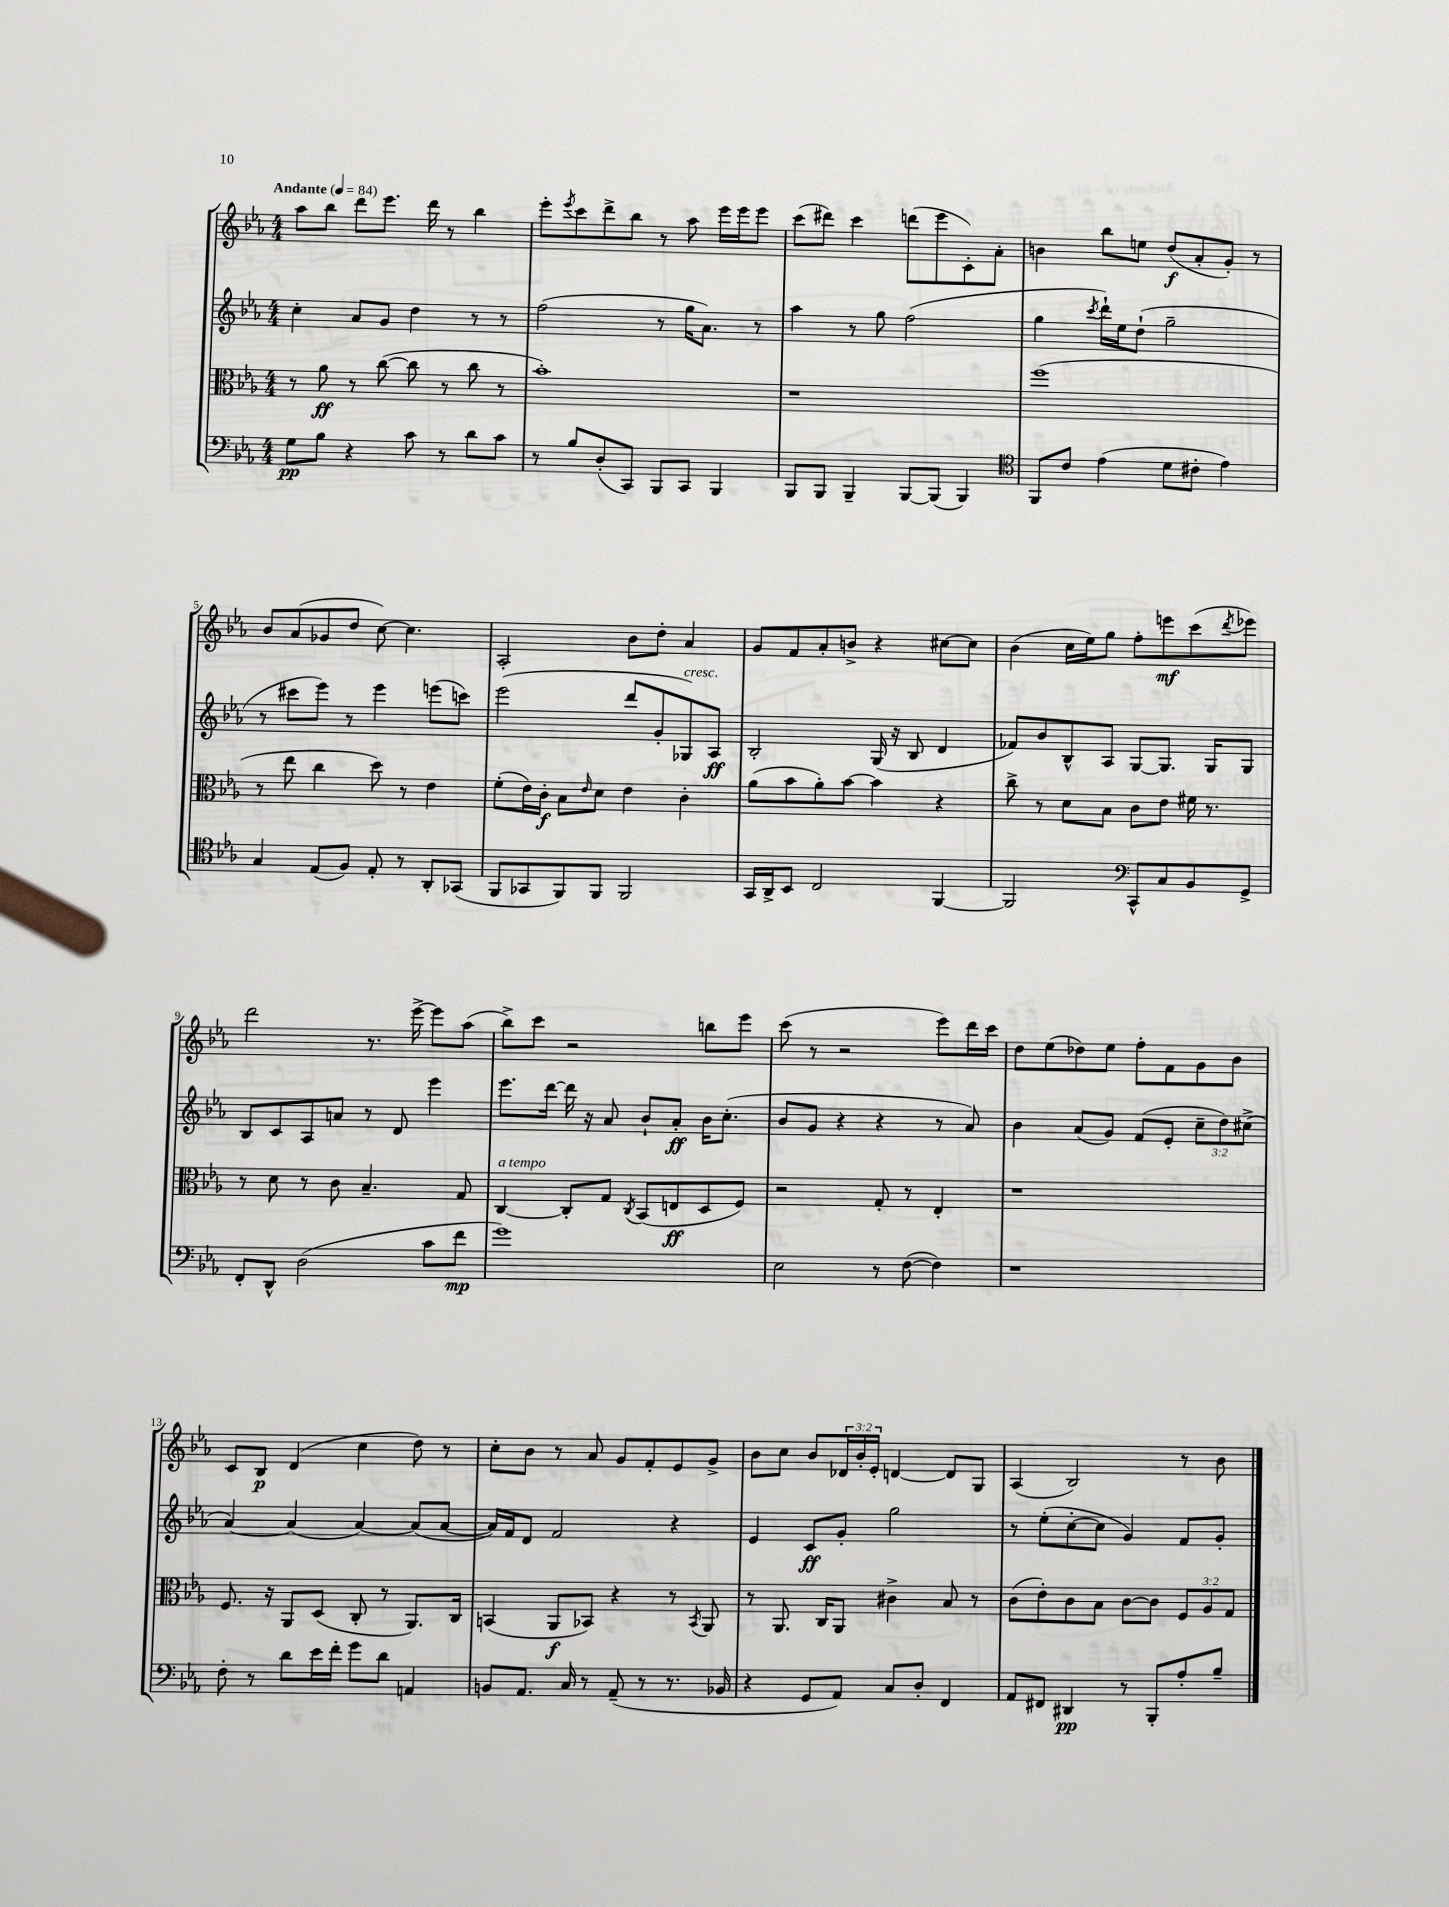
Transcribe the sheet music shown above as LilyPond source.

<<
\new StaffGroup <<
\new Staff = "s0" {
    \clef treble \key ees \major \numericTimeSignature \time 4/4 \override Staff.TupletNumber.text = #tuplet-number::calc-fraction-text \tempo "Andante" 4 = 84
    aes''8 bes''8 d'''8 ees'''8. d'''16 r8 bes''4 |
    ees'''8-. \acciaccatura { ees'''8 } c'''8 d'''8-> bes''8 r8 aes''8 ees'''16 ees'''16 ees'''8 |
    c'''8( dis'''8) c'''4 d'''8( ees'''8 c'8-.) aes'8-. |
    b'4 bes''8 e''8 d''8\f( aes'8-. g'8-.) r8 |
    bes'8 aes'8( ges'8 d''8 c''8~) c''4. |
    aes2-. bes'8 d''8-. aes'4 |
    g'8 f'8 aes'8-. b'8-> r4 cis''8~ cis''8 |
    bes'4( c''16 ees''16) g''8 f''8-. e'''8\mf c'''8( \acciaccatura { d'''8 } ees'''8) |
    d'''2 r8. ees'''16~-> ees'''8 aes''8( |
    bes''8->) c'''8 r2 b''8 ees'''8 |
    c'''8( r8 r2 ees'''8) d'''16 c'''16 |
    d''8 ees''8( des''8) ees''8 f''8-. f'8 g'8 bes'8 |
    c'8 bes8\p d'4( c''4 d''8) r8 |
    c''8-. bes'8 r8 aes'8 g'8 f'8-. ees'8 g'8-> |
    bes'8 c''8 bes'8 \tuplet 3/2 { des'16 bes'16-. ees'16-. } d'4~ d'8 g8 |
    aes4( bes2) r8 bes'8 \bar "|." |
}
\new Staff = "s1" {
    \clef treble \key ees \major \numericTimeSignature \time 4/4 \override Staff.TupletNumber.text = #tuplet-number::calc-fraction-text
    c''4-. aes'8 g'8 d''4 r8 r8 |
    f''2( r8 g''16 aes'8.) r8 |
    aes''4 r8 g''8 f''2( |
    g''4 \acciaccatura { c'''8 } d'''16-!) ees''16 d''8-!( g''2-- |
    r8 cis'''8 ees'''8) r8 ees'''4 e'''8( c'''8) |
    ees'''2( d'''8 g'8-. ges8^\markup { \italic "cresc." }) aes8\ff |
    bes2-. g16( r16 bes8 d'4 |
    fes'8) bes'8 bes8-^ aes8 g8~ g8. g16 g8 |
    bes8 c'8 aes8 a'8 r8 d'8 ees'''4 |
    ees'''8. d'''16~ d'''16 r16 aes'8 bes'8-! aes'8-.\ff bes'16 c''8.-.( |
    bes'8 g'8 r4 r4 r8 aes'8) |
    bes'4 aes'8( g'8) f'8( ees'8-. \tuplet 3/2 { c''8-- d''8) cis''8->( } |
    aes'4~) aes'4( aes'4~) aes'8( aes'8~ |
    aes'16) f'16 d'8 f'2 r4 |
    ees'4 c'8\ff g'8-. g''2 |
    r8 ees''8-.( c''8~-. c''8 g'4) f'8 g'8-. \bar "|." |
}
\new Staff = "s2" {
    \clef alto \key ees \major \numericTimeSignature \time 4/4 \override Staff.TupletNumber.text = #tuplet-number::calc-fraction-text
    r8 aes'8\ff r8 c''8~( c''8 r8 c''8 r8 |
    bes'1-.) |
    r1 |
    f''1( |
    r8 ees''8 c''4 d''8) r8 ees'4 |
    f'8-.( ees'16) c'16-.\f bes8 \grace { ees'16 } d'8 ees'4 c'4-. |
    aes'8( bes'8 aes'8-.) bes'8~ bes'4 r4 |
    c''8-> r8 d'8 bes8 c'8 ees'8 fis'16 r8. |
    r8 d'8 r8 c'8 bes4.-- g8 |
    c4~^\markup { \italic "a tempo" } c8-. g8 \acciaccatura { c8 } bes,8( e8\ff d8 f8) |
    r2 g8-. r8 ees4-. |
    r1 |
    f8. r16 aes,8 d8( c8-. r8 aes,8.) c16 |
    b,4( aes,8\f bes,8) r4 r8 \acciaccatura { bes,8 } aes,8 |
    r8 aes,8. c16 aes,8 cis'4-> bes8 r8 |
    c'8( ees'8-.) c'8 bes8 c'8~ c'8 \tuplet 3/2 { f8 aes8 g8 } \bar "|." |
}
\new Staff = "s3" {
    \clef bass \key ees \major \numericTimeSignature \time 4/4
    g8\pp bes8 r4 c'8 r8 d'8 c'8 |
    r8 bes8 d8-.( c,8) bes,,8 c,8 bes,,4 |
    bes,,8 bes,,8 bes,,4-- bes,,8~ bes,,8( bes,,4) |
    \clef tenor f,8 c'8 ees'4( d'8 cis'8-. ees'4) |
    g4 ees8( f8) ees8-. r8 aes,8-. ges,8( |
    f,8 ges,8 f,8) f,8 f,2 |
    g,16 aes,16-> bes,8 c2 f,4~ |
    f,2 \clef bass c,8-^ c8 bes,8 g,8-> |
    f,8-. d,8-^ d2( c'8 f'8\mp |
    g'1) |
    ees2 r8 f8~( f4) |
    r1 |
    f8-. r8 d'8 ees'16 f'16-. g'8 d'8 a,4 |
    b,8 aes,8. c16 r8 aes,8--( r8 r8. bes,16 |
    r4 g,8 aes,8) c8 d8-. f,4 |
    aes,8 fis,8 dis,4\pp r8 bes,,8-. aes8-. bes8-- \bar "|." |
}
>>
>>
